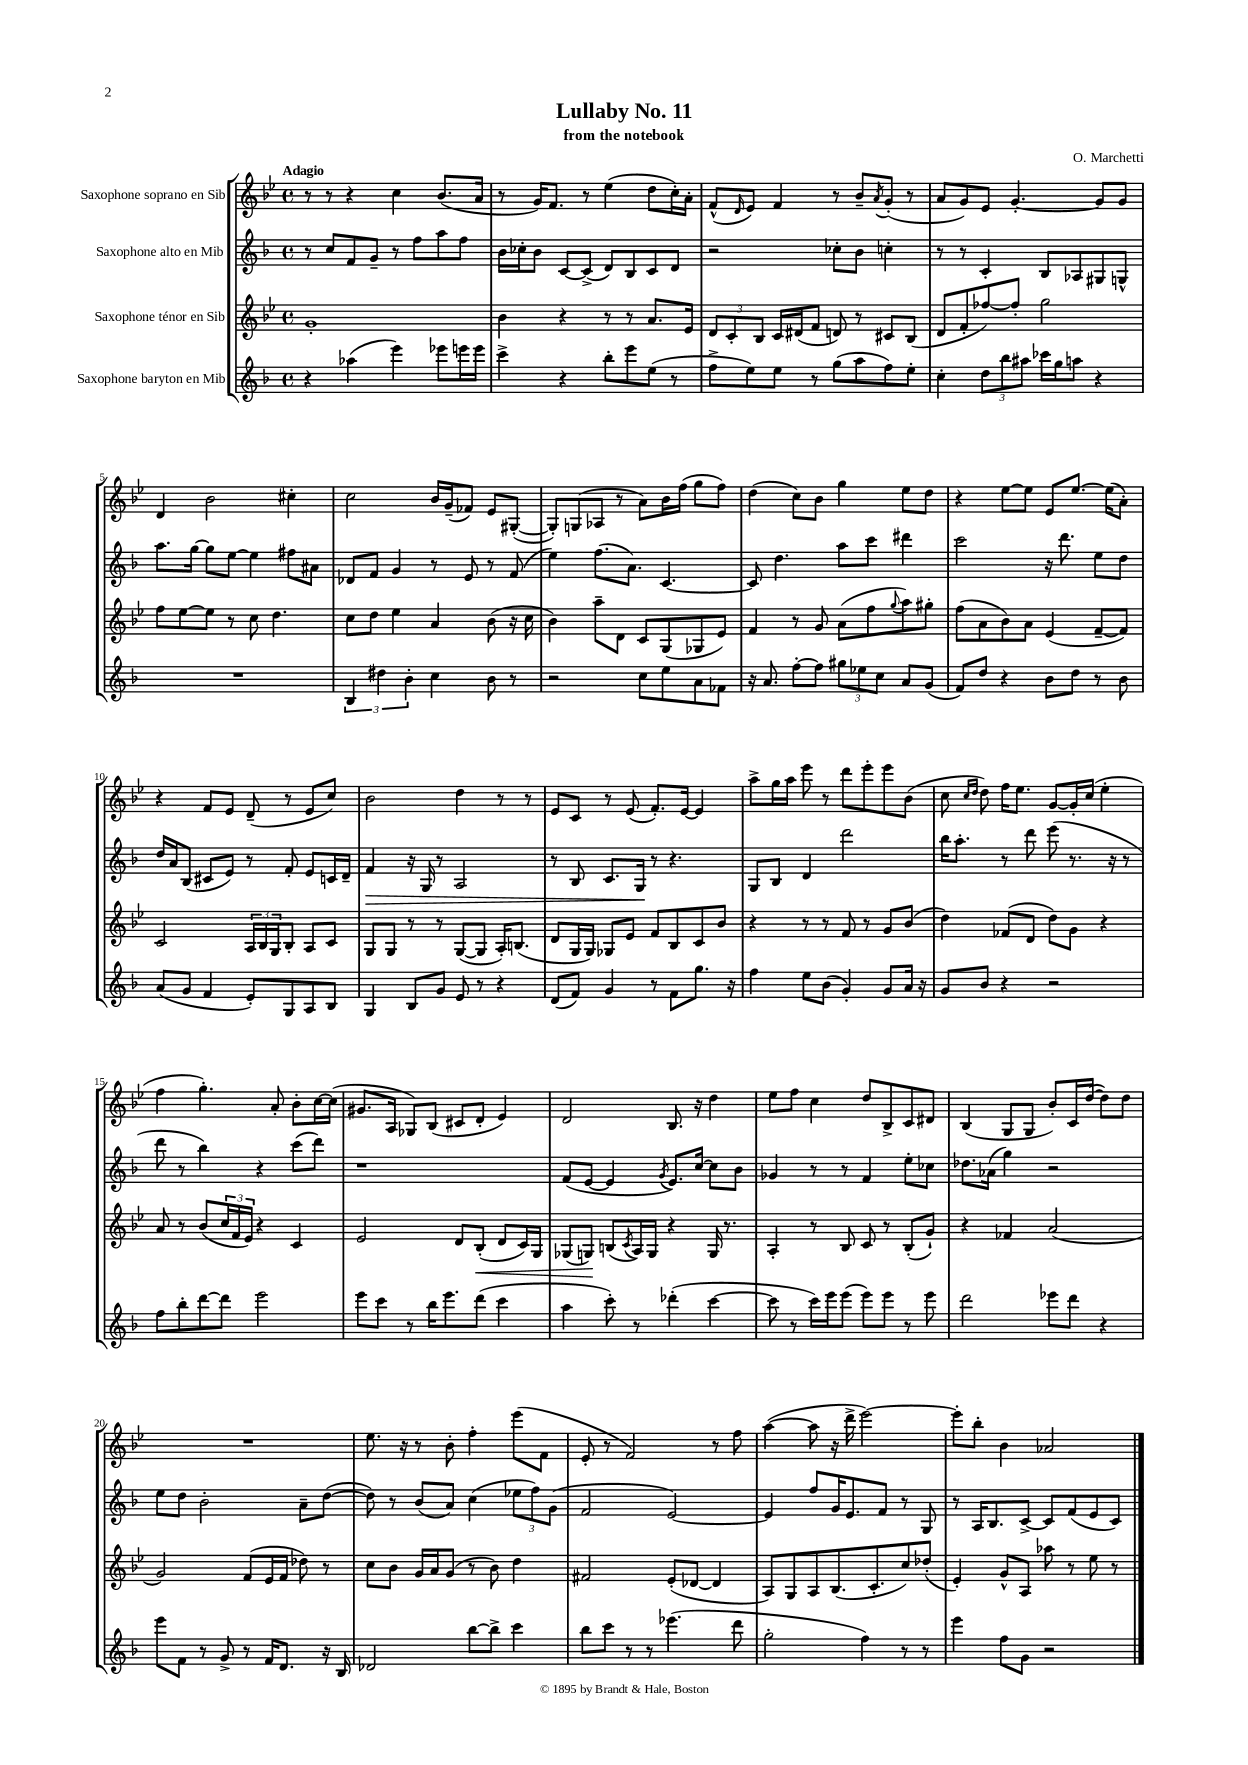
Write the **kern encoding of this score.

**kern	**kern	**kern	**kern
*staff4	*staff3	*staff2	*staff1
*clefG2	*clefG2	*clefG2	*clefG2
*k[b-]	*k[b-e-]	*k[b-]	*k[b-e-]
*M4/4	*M4/4	*M4/4	*M4/4
*met(c)	*met(c)	*met(c)	*met(c)
4r	1g'	8r	8r
.	.	8cc/L	8r
(4aa-\	.	8f/	4r
.	.	8g~/J	.
4eee\)	.	8r	4cc\
.	.	8ff\L	.
8eee-\L	.	8aa\	(8.b-/L
16eee\L	.	8ff\J	.
16eee\JJ	.	.	16a/Jk
=	=	=	=
4ccc^\	4b-\	16b-\LL	8r
.	.	16cc-'\J	.
.	.	8b-\J	16g/LK)
.	.	.	8.f/J
4r	4r	[8c/L	.
.	.	(8c^/]J	8r
8bb-'\L	8r	8d/L)	(4ee-\
8eee\	8r	8B-/	.
(8ee\J	8.a/L	8c/	8dd\L
8r	.	8d/J	16cc'\L)
.	16e-/Jk	.	16a'\JJ
=	=	=	=
8ff^\L	12d/L	2r	(8f^^/L
.	12c'/	.	.
.	.	.	16qqd/
8ee\)	.	.	8e-/J)
.	12B-/J	.	.
8ee\J	16c/LL	.	4f/
.	(16d#/J	.	.
8r	8f/J	.	.
(8gg\L	8d/)	8cc-'\L	8r
8aa\	8r	8b-\J	8b-~/L
.	.	.	8qa/
8ff\)	8c#/L	4cc'\	(8g'/J
8ee'\J	(8B-/J	.	8r
=	=	=	=
4cc'\	8d/L	8r	8a/L
.	8f'/	8r	8g/)
12dd\L	[8ff-/)	4c'/	8e-/J
12bb-\	.	.	.
.	8ff-'/]J	.	[4.g'/
12aa#\J	.	.	.
16ccc-\LL	2gg\	8B-/L	.
16gg\J	.	.	.
8aa\J	.	8A-/	.
4r	.	8G#/	8g/]L
.	.	8G^^/J	8g/J
=	=	=	=
1r	8ff\L	8.aa\L	4d/
.	[8ee-\	.	.
.	.	[16gg\Jk	.
.	8ee-\]J	8gg\]L	2b-\
.	8r	[8ee\J	.
.	8cc\	4ee\]	.
.	4.dd\	.	.
.	.	8ff#\L	4cc#'\
.	.	8a#\J	.
=	=	=	=
6B-/	8cc\L	8d-/L	2cc\
.	8dd\J	8f/J	.
6dd#\	.	.	.
.	4ee-\	4g/	.
6b-'\	.	.	.
4cc\	4a/	8r	16b-/LL
.	.	.	(16g~/J
.	.	8e/	8f-/J)
8b-\	(8b-\	8r	8e-/L
8r	16r	(8f/	([8G#'/J
.	16cc\	.	.
=	=	=	=
2r	4b-\)	4ee\)	8G#'/]L)
.	.	.	(8G/
.	8aa~\L	(8.ff\L	8A-/J
.	8d\J	.	8r
.	.	8.a\J)	.
8cc\L	8c/L	.	8a\L)
8ee\	(8G/	[4.c/	16b-\L
.	.	.	(16ff\JJ
8a\	8G-/	.	8gg\L
8f-\J	8e-/J)	.	8ff\J)
=	=	=	=
16r	4f/	8c/]	(4dd\
8.a/	.	.	.
.	.	4.dd\	.
[8ff'\L	8r	.	8cc\L)
8ff\]J	8g/	.	8b-\J
12gg#\L	(8a\L	8aa\L	4gg\
12ee-\	.	.	.
.	8ff\	8ccc\J	.
12cc\J	.	.	.
.	8qqgg/	.	.
8a/L	8aa\)	4ddd#\	8ee-\L
(8g/J	8gg#'\J	.	8dd\J
=	=	=	=
8f/L)	(8ff\L	2ccc\	4r
8dd/J	8a\	.	.
4r	8b-\)	.	[8ee-\L
.	8a\J	.	8ee-\]J
8b-\L	(4e-/	16r	8e-/L
.	.	8.ddd\	.
8dd\J	.	.	[8.ee-/J
8r	[8f~/L	8ee\L	.
.	.	.	(16ee-\]LK
8b-\	8f/]J)	8dd\J	8a'\J)
=	=	=	=
(8a/L	2c/	16dd/LL	4r
.	.	16a/J	.
8g/J	.	(8B-/J	.
4f/	.	8c#/L	8f/L
.	.	8e/J)	8e-/J
8e'/L)	24A/LL	8r	(8d~/
.	24B-/	.	.
.	24G/J	.	.
8G/	8B-'/J	8f'/	8r
8A/	8A/L	8e/L	8e-/L
8B-/J	8c/J	16c/L	8cc/J)
.	.	16d~/JJ	.
=	=	=	=
4G/	8G/L	4f/	2b-\
.	8G/J	.	.
8B-/L	8r	16r	.
.	.	16G/	.
8g/J	8r	8r	.
8e/	([8G/L	2A/	4dd\
8r	8G/]J	.	.
4r	16A'/LK)	.	8r
.	(8.B/J	.	.
.	.	.	8r
=	=	=	=
(8d/L	8d/L	8r	8e-/L
8f/J)	16G/L	8B-/	8c/J
.	16G/JJ)	.	.
4g/	8G-/L	8.c/L	8r
.	8e-/J	.	(8e-/
.	.	16G/Jk	.
8r	8f/L	8r	8.f'/L)
8f\L	8B-/	4.r	.
.	.	.	[16e-/Jk
8.gg\J	8c/	.	4e-/]
.	8b-/J	.	.
16r	.	.	.
=	=	=	=
4ff\	4r	8G/L	8aa^\L
.	.	8B-/J	16gg\L
.	.	.	16aa\JJ
8ee\L	8r	4d/	8eee-\
(8b-\J	8r	.	8r
4g'/)	8f/	2ddd\	8ddd\L
.	8r	.	8eee-'\
8g/L	8g/L	.	8eee-\
16a/Jk	(8b-/J	.	(8b-\J
16r	.	.	.
=	=	=	=
8g/L	4dd\)	16bb-\LK	8cc\
.	.	8.aa'\J	.
.	.	.	16qqcc/LL
.	.	.	16qqdd/JJ
8b-/J	.	.	8dd\)
4r	(8f-/L	8r	16ff\LK
.	.	.	8.ee-\J
.	8d/J	8ddd\	.
2r	8dd\L)	(8eee\	[8g/L
.	8g\J	8.r	16g'/]L
.	.	.	(16cc/JJ
.	4r	.	4ee-'\
.	.	16r	.
.	.	8r	.
=	=	=	=
8ff\L	8a/	8ddd\	4ff\
8bb-'\	8r	8r	.
[8ddd\	(8b-/L	4bb-\)	4.gg'\)
8ddd\]J	24cc/L	.	.
.	24f/	.	.
.	24e-/JJ)	.	.
2eee\	4r	4r	.
.	.	.	8a'/
.	4c/	(8ccc\L	8b-'\L
.	.	8ddd\J)	[16cc\L
.	.	.	(16cc\]JJ
=	=	=	=
8eee\L	2e-/	1r	8.g#/L
8ccc\J	.	.	.
.	.	.	16A/Jk
8r	.	.	8G-/L)
16bb-\LK	.	.	(8B-/J
8.eee\	.	.	.
.	8d/L	.	8c#/L
(8ddd\J	(8B-'/J	.	8d'/J
4ccc\	8d/L	.	4e-/)
.	16c/L)	.	.
.	16G/JJ	.	.
=	=	=	=
4aa\	(8G-/L	(8f/L	2d/
.	8G/J)	[8e/J	.
8ccc'\)	(8B/L	4e/]	.
.	8qc/	.	.
8r	16A/L)	.	.
.	16G/JJ	.	.
.	.	8qg/	.
(4ddd-'\	4r	8.e/L)	8.B-/
.	.	[16cc/Jk	16r
[4ccc\	16G/	8cc\]L	4dd\
.	8.r	.	.
.	.	8b-\J	.
=	=	=	=
8ccc\]	4A'/	4g-/	8ee-\L
8r	.	.	8ff\J
16ccc\LL)	8r	8r	4cc\
16eee\J	.	.	.
(8eee\J	8B-/	8r	.
8eee\L)	8c/	4f/	8dd/L
8eee\J	8r	.	8B-^/
8r	(8B-'/L	8ee'\L	8c/
8eee\	8g`/J)	8cc-\J	8d#/J
=	=	=	=
2ddd\	4r	8.dd-\L	(4B-/
.	.	(16a-\Jk	.
.	4f-/	4gg\)	8G/L
.	.	.	8G/J
8eee-\L	(2a/	2r	8b-'/L)
8ddd\J	.	.	16c/L
.	.	.	([16dd/JJ
4r	.	.	8dd\]L)
.	.	.	8dd\J
=	=	=	=
8eee\L	2g/)	8ee\L	1r
8f\J	.	8dd\J	.
8r	.	2b-'\	.
8g^/	.	.	.
8r	(8f/L	.	.
16f/LK	16e-/L	.	.
8.d/J	16f/JJ	.	.
.	8dd-\)	8a~\L	.
16r	8r	([8dd\J	.
16B-/	.	.	.
=	=	=	=
2d-/	8cc\L	8dd\])	8.ee-\
.	8b-\J	8r	.
.	.	.	16r
.	16g/LL	(8b-/L	8r
.	16a/J	.	.
.	(8g/J	8a/J)	8b-'\
[8bb-\L	8r	(4cc\	4ff'\
8bb-^\]J	8b-\)	.	.
4ccc\	4dd\	12ee-\L	(8eee-\L
.	.	12ff\)	.
.	.	.	8f\J
.	.	(12g\J	.
=	=	=	=
8bb-\L	2f#/	2f/	8e-'/
8ccc\J	.	.	8r
8r	.	.	2f/)
8r	.	.	.
(4.eee-\	(8e-'/L	[2e/)	.
.	[8d-/J	.	.
.	4d-/]	.	8r
8ddd\	.	.	8ff\
=	=	=	=
2gg'\	8A/L)	4e/]	([4aa\
.	8G/	.	.
.	8A/	8ff/L	8aa\]
.	(8.B-/	16g/K	16r
.	.	8.e/	16ddd^\
4ff\)	.	.	[2eee-\)
.	8.c'/	.	.
.	.	8f/J	.
8r	8cc/)	8r	.
8r	(8dd-'/J	8G/	.
=	=	=	=
4eee\	4e-'/)	8r	8eee-'\]L
.	.	16A/LK	8bb-'\J
.	.	8.B-/	.
8ff\L	8g^^/L	.	4b-\
8g\J	8A/J	[8c^/J	.
2r	8aa-\	8c/]L	2a-/
.	8r	(8f/	.
.	8ee-\	8e/	.
.	8r	8c/J)	.
==	==	==	==
*-	*-	*-	*-
